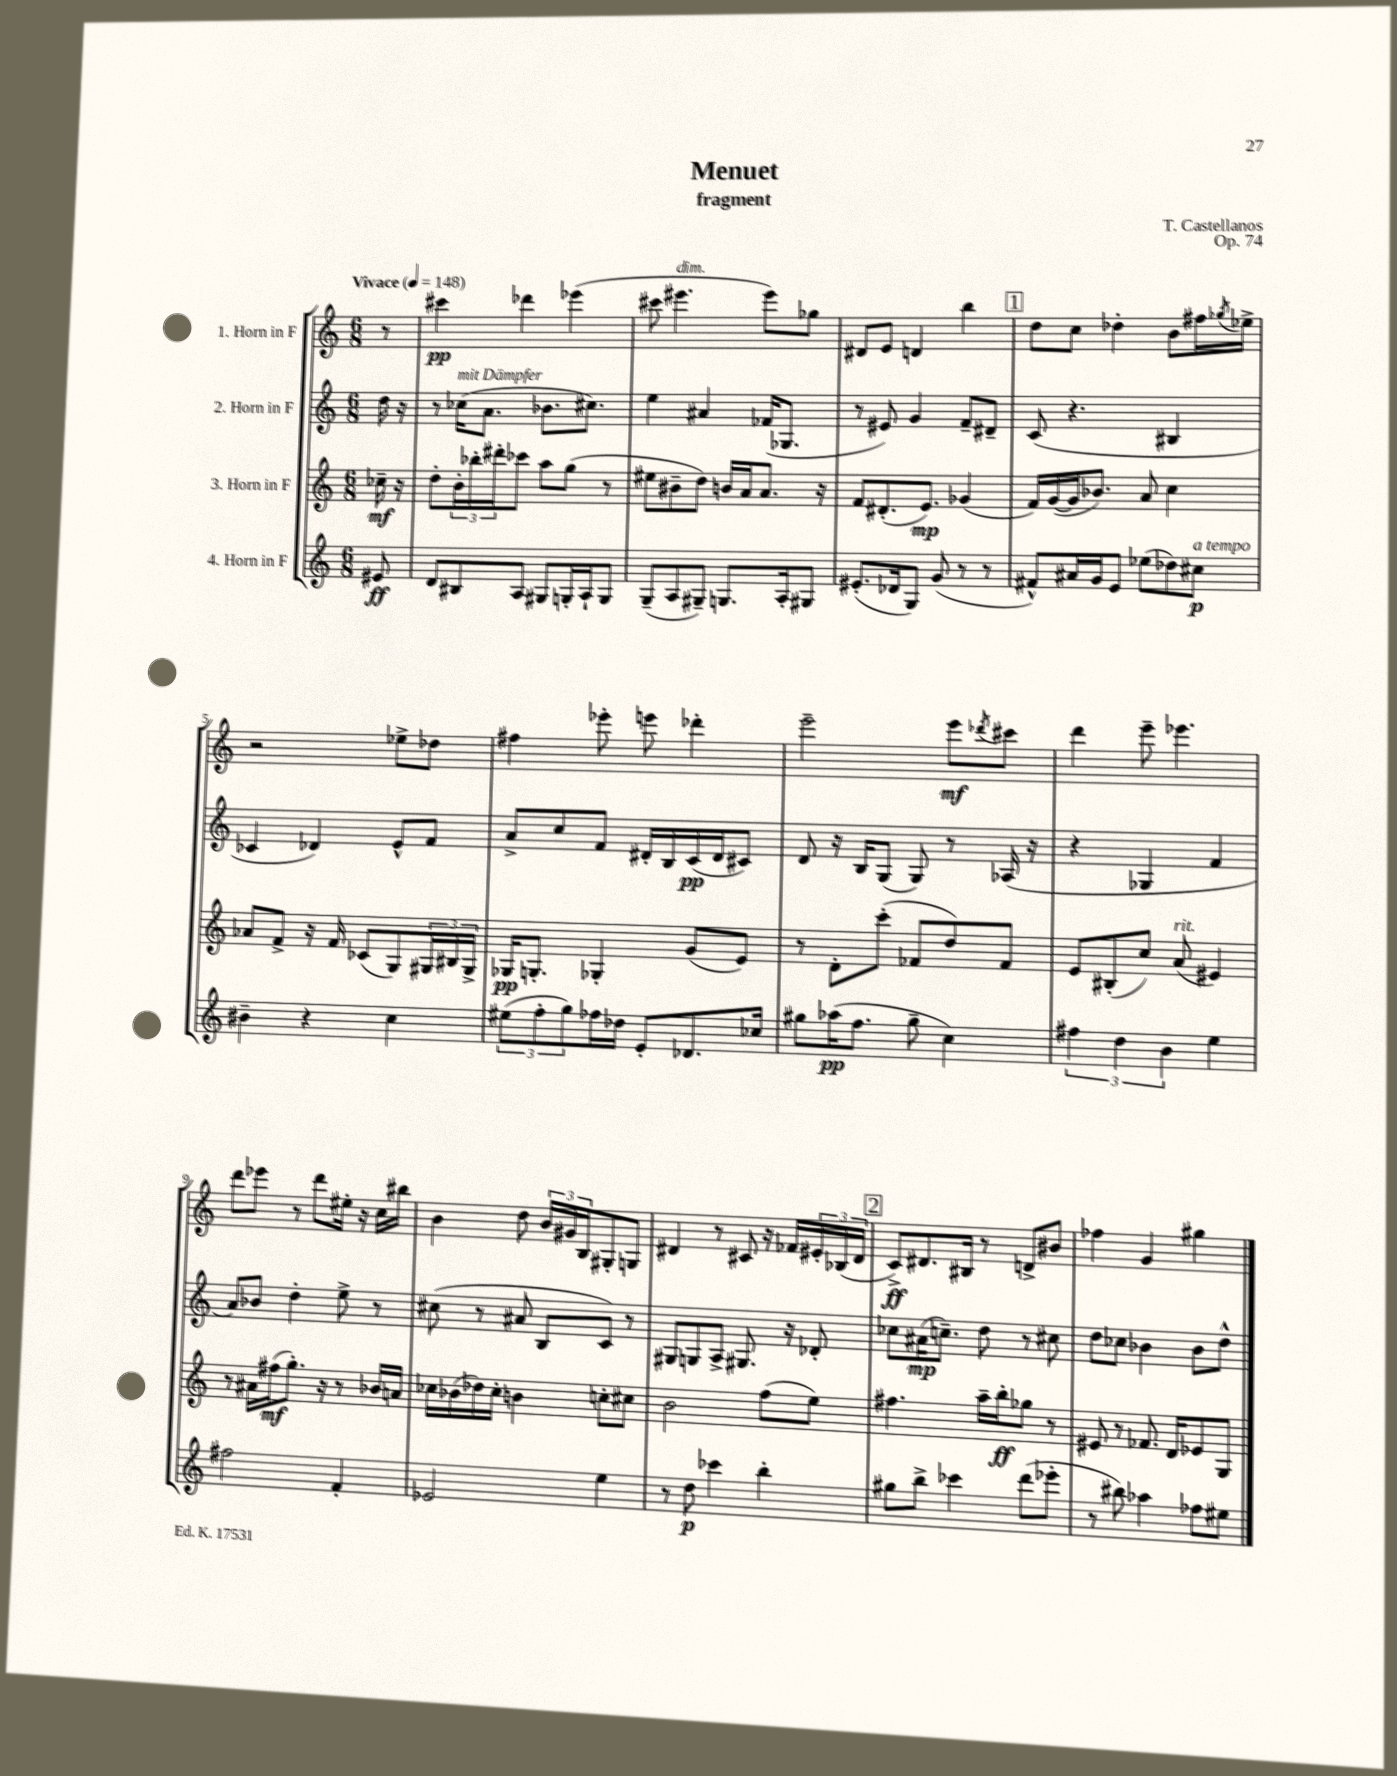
\header { title = "Menuet" composer = "T. Castellanos" subtitle = "fragment" opus = "Op. 74" }
<<
\new StaffGroup <<
\new Staff = "s0" \with { instrumentName = "1. Horn in F" } {
    \clef treble \key c \major \numericTimeSignature \time 6/8 \partial 8 \tempo "Vivace" 4 = 148
    r8 |
    cis'''4\pp des'''4 ees'''4( |
    cis'''8 eis'''4.^\markup { \italic "dim." } eis'''8) ges''8 |
    dis'8 e'8 d'4 b''4 |
    \mark \markup { \box "1" } d''8 c''8 des''4-. b'8 fis''16 \acciaccatura { ges''8 } ees''16-> |
    r2 ees''8-> des''8 |
    fis''4 ees'''8-. e'''8 des'''4-. |
    e'''2-- e'''8\mf \acciaccatura { des'''8 } cis'''8 |
    d'''4 e'''8-- ees'''4. |
    d'''8 ees'''8 r8 d'''8 eis''16-. r16 c''16 bis''16 |
    b'4 d''8 \tuplet 3/2 { b'16 gis'16 b16 } gis8-. g8 |
    dis'4 r8 cis'8 r16 fes'16 \tuplet 3/2 { eis'16-. bes16( dis'16 } |
    \mark \markup { \box "2" } c'8->\ff) dis'8. bis16 r8 d'8-> bis'8 |
    fes''4 g'4 gis''4 \bar "|." |
}
\new Staff = "s1" \with { instrumentName = "2. Horn in F" } {
    \clef treble \key c \major \numericTimeSignature \time 6/8 \partial 8
    d''16 r16 |
    r8 ces''16^\markup { \italic "mit Dämpfer" }( a'8. bes'8. cis''8.) |
    e''4 ais'4 fes'16( ges8. |
    r8 eis'8) g'4 f'8-- dis'8-- |
    \mark \markup { \box "1" } c'8( r4. bis4 |
    ces'4 des'4) e'8-^ f'8 |
    a'8-> c''8 f'8 dis'16-. b16 c'16\pp( dis'16 cis'8) |
    d'8 r16 b16 g8( g8) r8 aes16( r16 |
    r4 ges4 f'4 |
    a'8) bes'8 d''4-. e''8-> r8 |
    cis''8( r8 ais'8 b8 c'8) r8 |
    gis8 g8 a8-> gis8. r16 des'8-. |
    \mark \markup { \box "2" } ces''8 ais'16\mp( c''8.--) d''8 r8 cis''8 |
    d''8 ces''8 bes'4 bes'8 d''8-^ \bar "|." |
}
\new Staff = "s2" \with { instrumentName = "3. Horn in F" } {
    \clef treble \key c \major \numericTimeSignature \time 6/8 \partial 8
    ces''16--\mf r16 |
    d''8-. \tuplet 3/2 { b'16-. bes''16-. dis'''16-. } ces'''8 a''8 g''8( r8 |
    eis''8 bis'8-- d''8) b'16 a'16 a'8. r16 |
    f'8 dis'8.-.( e'8.\mp) ges'4( |
    \mark \markup { \box "1" } f'16) g'16~( g'16 bes'8.) a'8 c''4 |
    aes'8 f'8-> r16 f'16 ces'8( g8) \tuplet 3/2 { gis16 bis16 gis16-> } |
    ges16\pp g8.-. ges4-. g'8( e'8) |
    r8 d'8-. c'''8-.( fes'8 d''8) fes'8 |
    e'8 bis8-.( c''8) a'8^\markup { \italic "rit." }( eis'4) |
    r8 ais'16 fis''16\mf( g''8.-.) r16 r8 bes'16 a'16 |
    ces''16 bes'16( des''16) ces''16-. b'4 c''8-. cis''8 |
    b'2 f''8( e''8) |
    \mark \markup { \box "2" } fis''4. a''16-- b''16-.\ff ges''8 r8 |
    eis'8 r8 fes'8. d'16 ees'8 g8 \bar "|." |
}
\new Staff = "s3" \with { instrumentName = "4. Horn in F" } {
    \clef treble \key c \major \numericTimeSignature \time 6/8 \partial 8
    eis'8\ff |
    d'8 bis8 a8 gis8 g16-. a16-! g8 |
    g8--( a8 gis8--) g8. a16-. gis8 |
    eis'8.-.( des'16 g8) g'8( r8 r8 |
    \mark \markup { \box "1" } fis'8-^) ais'16 g'16 e'8 ees''8( des''8) cis''8\p^\markup { \italic "a tempo" } |
    bis'4-- r4 c''4 |
    \tuplet 3/2 { eis''8( f''8-. g''8) } fes''16 des''16 e'8-. des'8. ces''16 |
    gis''8 aes''16\pp( f''8. gis''8-- c''4) |
    \tuplet 3/2 { fis''4 d''4 b'4 } e''4 |
    fis''2 f'4-. |
    ees'2 e''4 |
    r8 d''8\p ces'''4 b''4-. |
    \mark \markup { \box "2" } gis''8 b''8-> ces'''4 d'''8( ees'''8-. |
    r8 bis''8) aes''4 fes''8 eis''8 \bar "|." |
}
>>
>>
